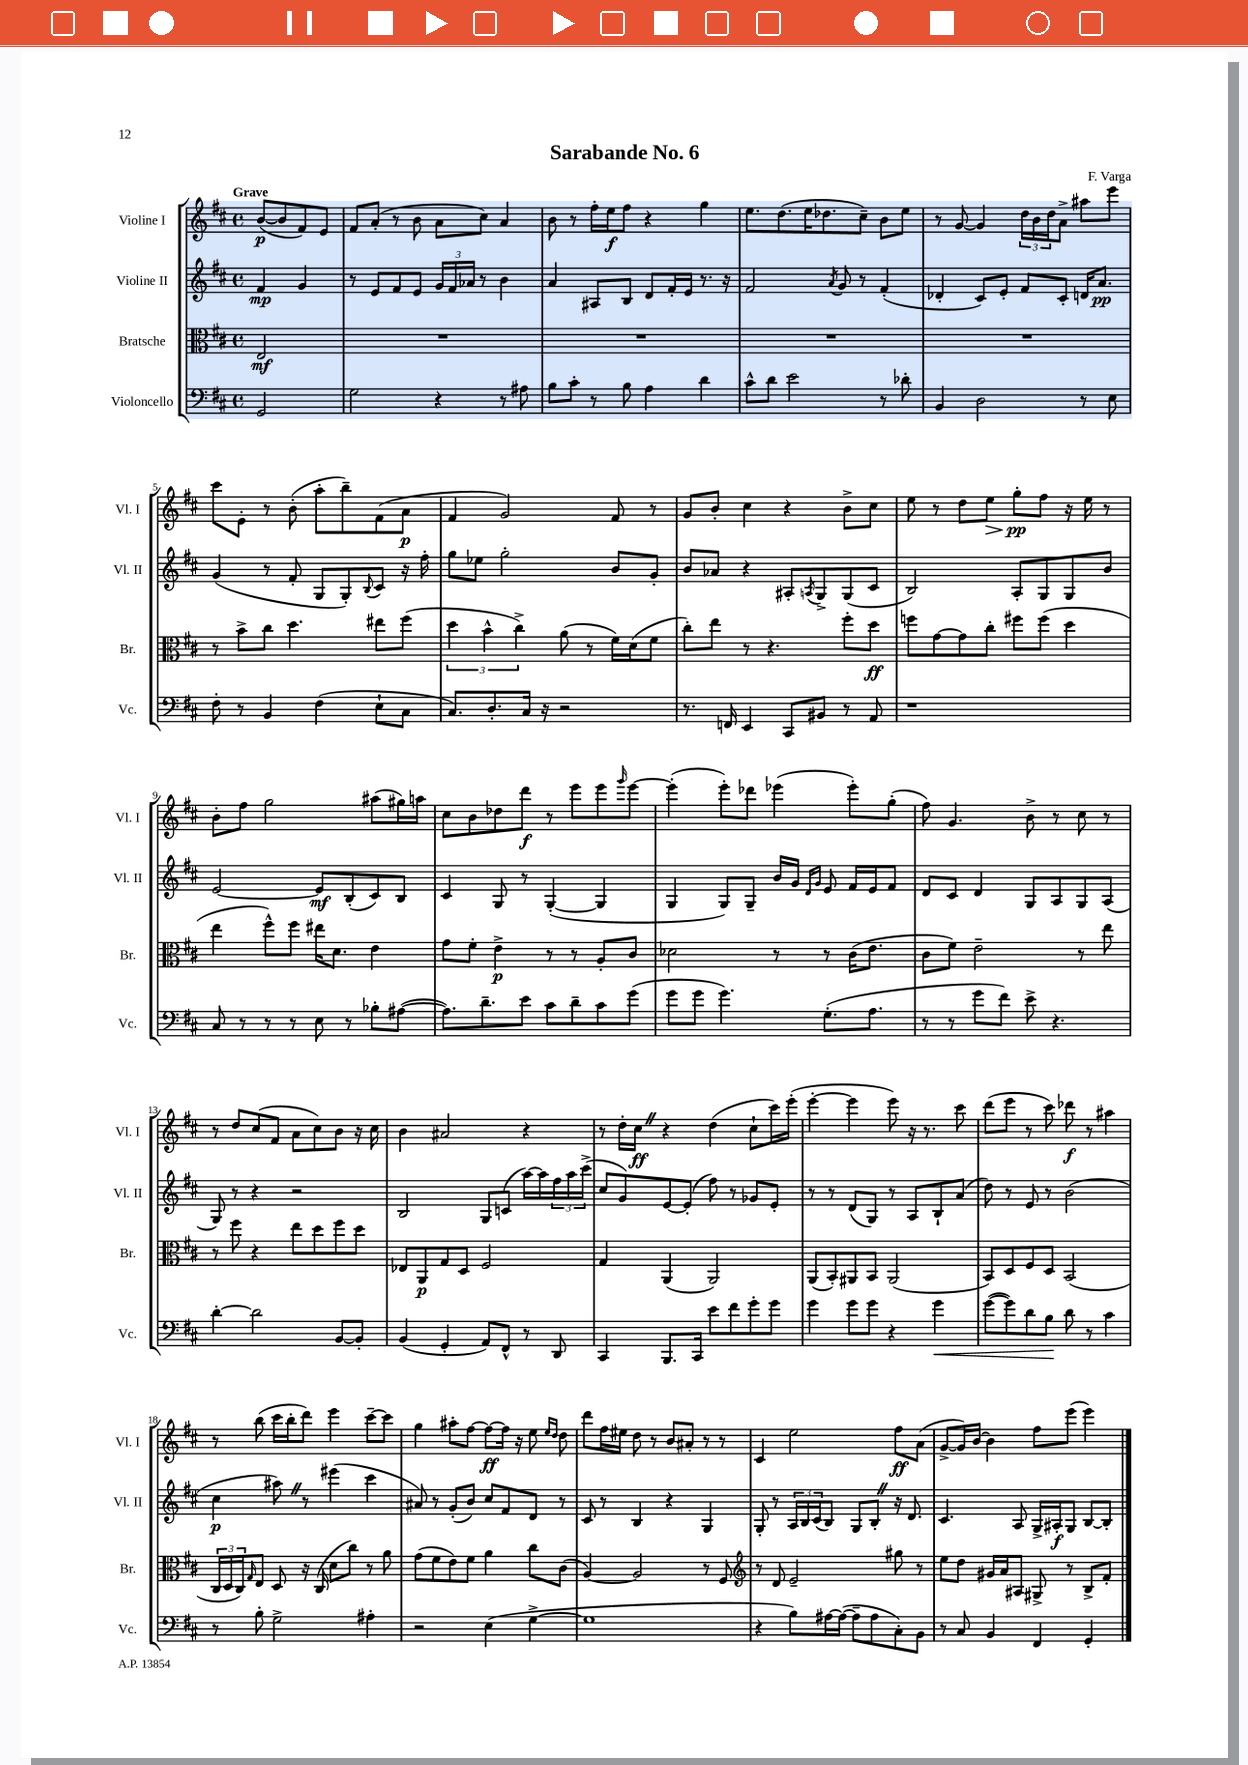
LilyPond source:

\header { title = "Sarabande No. 6" composer = "F. Varga" }
<<
\new StaffGroup <<
\new Staff = "s0" \with { instrumentName = "Violine I" shortInstrumentName = "Vl. I" } {
    \clef treble \key d \major \defaultTimeSignature \time 4/4 \partial 2 \tempo "Grave"
    b'8~\p( b'8 fis'8) e'8 |
    fis'8 a'8-.( r8 b'8 a'8 cis''8) a'4 |
    b'8 r8 fis''16-. e''16\f fis''8 r4 g''4 |
    e''8. d''8.( e''16 des''8. cis''8--) b'8 e''8 |
    r8 g'8~ g'4 \tuplet 3/2 { d''16 b'16 d''16 } a'8-> ais''8 e'''8 |
    cis'''8 e'8-. r8 b'8-.( a''8-. b''8--) fis'8( a'8\p |
    fis'4 g'2) fis'8 r8 |
    g'8 b'8-. cis''4 r4 b'8-> cis''8 |
    e''8 r8 d''8 e''8\> g''8-.\pp\! fis''8 r16 e''16 r8 |
    b'8-. fis''8 g''2 ais''8( gis''16) a''16 |
    cis''8 b'8 des''8 d'''8\f r8 e'''8 e'''8 \grace { g'''16 } e'''8~ |
    e'''4-.( e'''8-.) des'''8 ees'''4( ees'''8-.) g''8-.( |
    fis''8) g'4. b'8-> r8 cis''8 r8 |
    r8 d''8 cis''8( fis'8 a'8 cis''8) b'8 r16 cis''16 |
    b'4 ais'2 r4 |
    r8 d''16-. cis''16\ff \once \override BreathingSign.text = \markup { \musicglyph "scripts.caesura.straight" } \breathe r4 d''4( cis''8-! cis'''16) e'''16-.( |
    e'''4~-. e'''4 e'''8) r16 r8. cis'''8 |
    d'''8( e'''8 r8 cis'''8) des'''8\f r8 ais''4 |
    r8 b''8( cis'''16 b''16-. d'''8) e'''4 cis'''8~-- cis'''8 |
    g''4 ais''8-. fis''8~ fis''8~\ff fis''16 r16 e''8 \grace { e''16 d''16 } d''8 |
    d'''8 fis''16 eis''16 d''8 r8 b'8 ais'8-. r8 r8 |
    cis'4 e''2 fis''8\ff a'8( |
    g'8~-> g'16) b'16~ b'4 fis''8 e'''8( e'''4) \bar "|." |
}
\new Staff = "s1" \with { instrumentName = "Violine II" shortInstrumentName = "Vl. II" } {
    \clef treble \key d \major \defaultTimeSignature \time 4/4 \partial 2
    fis'4\mp g'4 |
    r8 e'8 fis'8 e'8 \tuplet 3/2 { g'16 fis'16 aes'16 } r8 b'4 |
    a'4 ais8 b8 d'8 fis'16-. e'16 r8. r16 |
    fis'2 \acciaccatura { a'8 } g'8 r8 fis'4-.( |
    des'4-. cis'8) e'8-. fis'8 cis'8-. d'16 a'8.\pp |
    g'4( r8 fis'8-. g8 g8-.) \appoggiatura { b8 } cis'8 r16 fis''16-. |
    g''8 ees''8 g''2-. b'8 g'8-. |
    b'8 aes'8 r4 ais8-. \acciaccatura { a8 } g8-> g8( cis'8 |
    b2) a8-. g8 g8 b'8 |
    e'2~ e'8\mf b8-.( cis'8) b8 |
    cis'4 g8 r8 g4~-.( g4 |
    g4 g8) g8-- b'16 g'16 \grace { d'16 g'16 } e'8 fis'16 e'16 fis'8 |
    d'8 cis'8 d'4 g8 a8 g8 a8( |
    g8) r8 r4 r2 |
    b2 g8 c'8( a''16~) a''16 \tuplet 3/2 { fis''16 a''16 cis'''16->( } |
    cis''8 g'8) e'8~ e'8-.( fis''8) r8 ges'8 e'8-. |
    r8 r8 d'8( g8) r8 a8 b8-! a'8( |
    d''8) r8 e'8 r8 b'2( |
    cis''4\p ais''8) \once \override BreathingSign.text = \markup { \musicglyph "scripts.caesura.straight" } \breathe r8 eis'''4( cis'''4 |
    ais'8) r8 g'8-.( b'8) cis''8 fis'8 d'8 r8 |
    cis'8 r8 b4 r4 g4 |
    g8-. r8 \tuplet 3/2 { a16 b16 cis'16( } b8) g8 b8-. \once \override BreathingSign.text = \markup { \musicglyph "scripts.caesura.straight" } \breathe r16 d'8. |
    cis'4. a8 g16-> ais16-.\f g8 b8~ b8-. \bar "|." |
}
\new Staff = "s2" \with { instrumentName = "Bratsche" shortInstrumentName = "Br." } {
    \clef alto \key d \major \defaultTimeSignature \time 4/4 \partial 2
    e2\mf |
    R1 |
    R1 |
    R1 |
    R1 |
    r8 b'8-> cis''8 d''4. eis''8 fis''8( |
    \tuplet 3/2 { d''4 b'4-^ cis''4->) } a'8( r8 fis'16) d'16( fis'8 |
    cis''8-.) e''8 r8 r4. fis''8-. d''8\ff |
    f''8 g'8~ g'8 cis''8-. fis''8 fis''8( d''4 |
    e''4 fis''8-^) fis''8 eis''16 d'8. e'4 |
    g'8 fis'8-. e'4->\p r8 r8 a8-. cis'8 |
    des'2 r8 r8 cis'16( e'8. |
    cis'8 fis'8) e'2-- r8 e''8 |
    r8 fis''8 r4 e''8 d''8 fis''8 d''8 |
    ees8 a,8\p g8 d8 fis2 |
    g4 a,4( a,2) |
    a,8( b,8-.) ais,8 b,8 ais,2( |
    b,8) d8 fis8 d8 b,2( |
    \tuplet 3/2 { cis16 d16 cis16) } \grace { g16 } e8 d8 r16 cis16( d'8 cis''8) r8 a'8 |
    g'8( fis'8 e'8) fis'8 a'4 cis''8 cis'8( |
    a4~) a2 r8 fis8 |
    \clef treble r8 d'8 e'2-- gis''8 r8 |
    e''8 d''8 gis'16 a'16 ais8 gis8-> r8 b8-> fis'8-. \bar "|." |
}
\new Staff = "s3" \with { instrumentName = "Violoncello" shortInstrumentName = "Vc." } {
    \clef bass \key d \major \defaultTimeSignature \time 4/4 \partial 2
    g,2 |
    g2 r4 r8 ais8 |
    b8 cis'8-. r8 b8 a4 d'4 |
    cis'8-^ d'8 e'2 r8 des'8-. |
    b,4 d2 r8 e8 |
    fis8-. r8 b,4 fis4( e8-! cis8 |
    cis8.) d8.-. cis16 r16 r2 |
    r8. f,16 e,4 cis,8 bis,8 r8 a,8 |
    r1 |
    cis8 r8 r8 r8 e8 r8 bes8-. ais8~( |
    ais8.) d'8.-- e'8 cis'8 d'8-- cis'8 g'8( |
    g'8 g'8 g'4.) g8.-.( a8. |
    r8 r8 g'8 fis'8) e'8-> r4. |
    d'4~-. d'2 b,8~ b,8-. |
    b,4( g,4-. a,8) fis,8-^ r8 d,8 |
    cis,4 b,,8. cis,16 e'8 fis'8 g'8-. g'8 |
    g'4 g'8 g'8 r4 g'4\< |
    g'8~( g'8) d'8 b8\! d'8 r8 cis'4 |
    r8 b8-. g2-> ais4-. |
    r2 e4( g4~-> |
    g1 |
    r4 b8) ais16~ ais16~( ais8-- ais8 cis8-.) b,8 |
    r8 cis8 b,4 fis,4 g,4-. \bar "|." |
}
>>
>>
